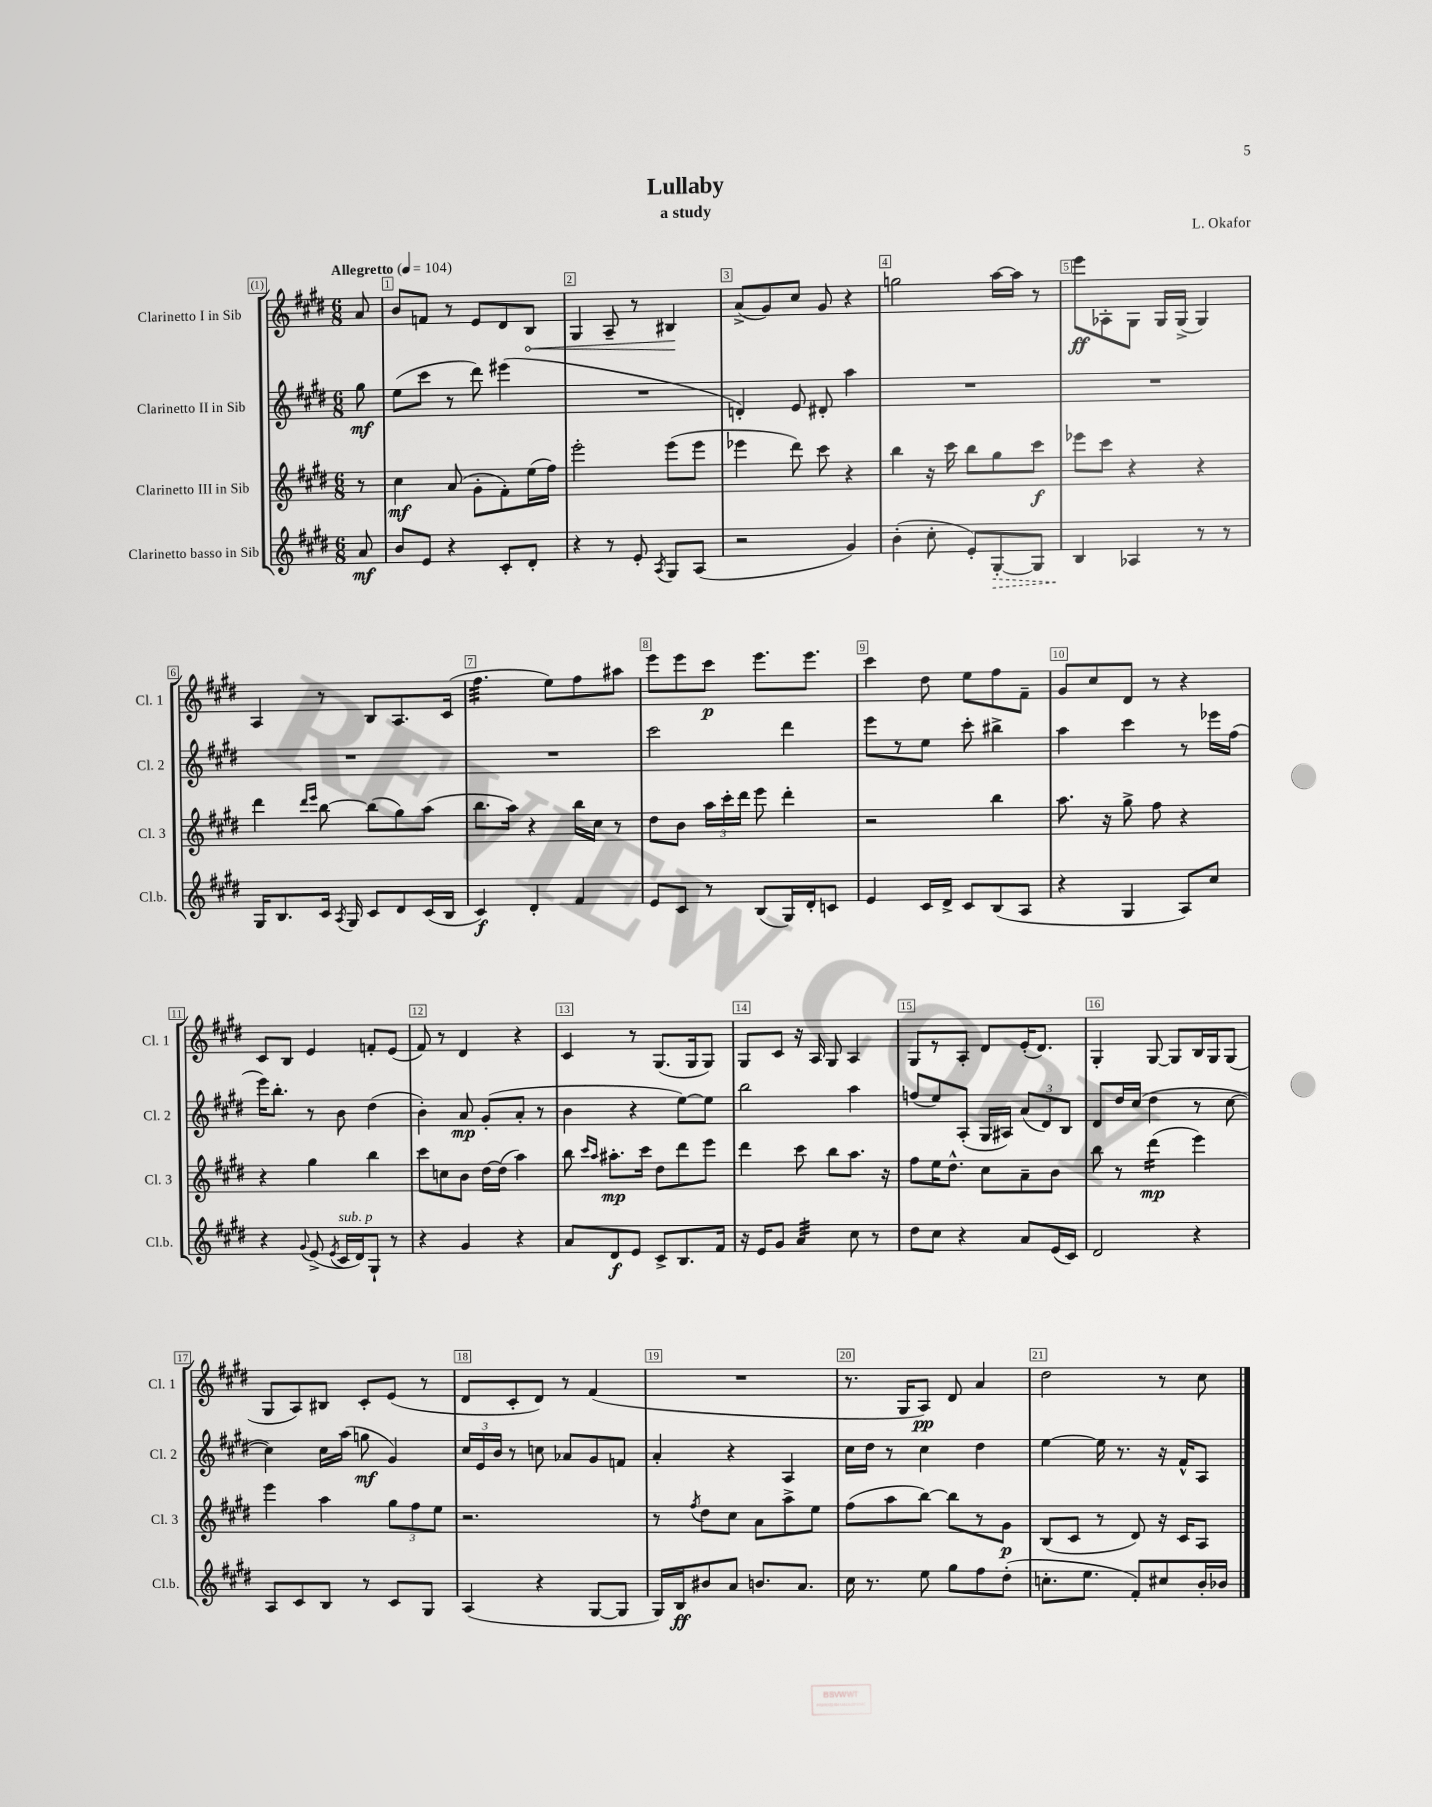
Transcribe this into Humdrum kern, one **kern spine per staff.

**kern	**kern	**kern	**kern
*staff4	*staff3	*staff2	*staff1
*clefG2	*clefG2	*clefG2	*clefG2
*k[f#c#g#d#]	*k[f#c#g#d#]	*k[f#c#g#d#]	*k[f#c#g#d#]
*M6/8	*M6/8	*M6/8	*M6/8
*MM104	*MM104	*MM104	*MM104
8a	8r	8gg#	8a
=	=	=	=
8b	4cc#	(8ee	8b
8e	.	8ccc#	8f
4r	(8a	8r	8r
.	8g#'	8ddd#)	8e
8c#'	8f#')	(4eee#	8d#
8d#'	(16ee	.	8B
.	16ff#)	.	.
=	=	=	=
4r	2eee'	2.r	4G#
8r	.	.	8A~
8e'	.	.	8r
8qA	.	.	.
8G#	(8eee	.	4B#
(8A	8eee	.	.
=	=	=	=
2r	4eee-	4d')	(8a^
.	.	.	8g#)
.	8ddd#)	8e	8cc#
.	8ccc#	8d#'	8g#
4g#)	4r	4aa	4r
=	=	=	=
(4b'	4bb	2.r	2gg
8cc#'	16r	.	.
.	16ccc#	.	.
8e')	8bb	.	.
[8G#'	8gg#	.	[16aa
.	.	.	16aa]
8G#]	8ccc#	.	8r
=	=	=	=
4B	8eee-	2.r	8eee
.	8ccc#	.	8A-'
4A-	4r	.	8G#
.	.	.	16G#
.	.	.	(16G#^
8r	4r	.	4G#)
8r	.	.	.
=	=	=	=
16G#	4ddd#	2.r	4A
8.B	.	.	.
.	16qqddd#	.	.
.	16qqeee	.	.
16c#	[8bb	.	8r
8qA	.	.	.
16G#	.	.	.
8c#	(8bb]	.	8B
8d#	8gg#)	.	8.A
(16c#	(8aa	.	.
16B	.	.	(16c#
=	=	=	=
4c#)	8.bb	2.r	4.ff#
.	16aa)	.	.
4d#'	4r	.	.
.	.	.	8ee)
4f#	16bb	.	8ff#
.	16cc#	.	.
.	8r	.	8aa#
=	=	=	=
8e	8dd#	2ccc#	8eee
8c#	8b	.	8eee
8r	24aa	.	8ccc#
.	24ccc#'	.	.
.	24ddd#	.	.
(8B	8eee	.	8.eee
16G#)	4ddd#'	4ddd#	.
16d#'	.	.	8.eee
8c	.	.	.
=	=	=	=
4e	2r	8eee	4ccc#
.	.	8r	.
16c#	.	8ee	8dd#
16d#^	.	.	.
8c#	.	8ccc#'	8ee
(8B	4bb	4bb#^	8ff#
8A	.	.	8f#~
=	=	=	=
4r	8.aa	4aa	8g#
.	.	.	8cc#
.	16r	.	.
4G#	8gg#^	4ccc#	8d#
.	8ff#	.	8r
8A)	4r	8r	4r
8cc#	.	16eee-	.
.	.	(16ff#	.
=	=	=	=
4r	4r	16eee)	8c#
.	.	8.bb'	.
.	.	.	8B
8qqg#	.	.	.
(8e^	4gg#	8r	4e
8qe	.	.	.
16c#	.	8b	.
16d#)	.	.	.
8G#`	4bb	(4dd#	8f'
8r	.	.	(8e
=	=	=	=
4r	8ccc#	4b')	8f#)
.	8cc	.	8r
4g#	8b	8a	4d#
.	[16dd#	(8g#'	.
.	(16dd#]	.	.
4r	4aa)	8a'	4r
.	.	8r	.
=	=	=	=
8a	8bb	4b	4c#
.	16qqccc#	.	.
.	16qqaa	.	.
8d#	8.aa#'	.	.
8e	.	4r	8r
.	16ccc#	.	.
8c#^	8dd#	.	(8.G#
8.B	8ddd#	[8ee)	.
.	.	.	16G#
.	8eee	8ee]	8G#)
16f#	.	.	.
=	=	=	=
16r	4ddd#	2bb	8G#
16e	.	.	.
8g#	.	.	8c#
4a	8ccc#	.	16r
.	.	.	16A
.	8bb	.	8G#
8cc#	8.aa	4aa	4A
8r	.	.	.
.	16r	.	.
=	=	=	=
8dd#	8ff#	(8ff	8G#
8cc#	16ee	8ee)	8r
.	8.dd#^^	.	.
4r	.	(8A'	8A'
.	8cc#	16G#	8d#
.	.	16A#)	.
8a	8a~	(12a	(16e'
.	.	.	8.d#)
.	.	12d#)	.
(16e	8b	.	.
.	.	12B	.
16c#)	.	.	.
=	=	=	=
2d#	8bb	8d#	4G#'
.	8r	16dd#	.
.	.	(16cc#	.
.	(4ddd#	4dd#	[8G#
.	.	.	8G#]
4r	4eee)	8r	16B
.	.	.	16G#
.	.	[8cc#	(8G#
=	=	=	=
8A	4eee	4cc#])	8G#
8c#	.	.	8A)
8B	4aa	16cc#	8B#
.	.	(16aa	.
8r	.	8gg	8c#'
8c#	12gg#	4g#)	(8e
.	12ff#	.	.
8G#	.	.	8r
.	12ee	.	.
=	=	=	=
(4A	2.r	24cc#	8d#
.	.	24e	.
.	.	24b	.
.	.	8r	8c#'
4r	.	8cc	8d#)
.	.	8a-	8r
[8G#	.	8g#	(4f#
8G#]	.	8f	.
=	=	=	=
16G#)	8r	4a'	2.r
16B	.	.	.
.	8qff#	.	.
8b#	8dd#	.	.
8a	8cc#	4r	.
8.b	8a	.	.
.	8aa^	4A	.
8.a	.	.	.
.	8ee	.	.
=	=	=	=
16cc#	(8ff#	16cc#	8.r
8.r	.	16dd#	.
.	8aa	8r	.
.	.	.	16G#
8ee	[8bb)	4cc#	8A)
8gg#	8bb]	.	8d#
8ff#	8r	4dd#	4a
(8dd#'	8g#	.	.
=	=	=	=
8.cc'	(8B	[4ee	2dd#
.	8c#	.	.
8.ee	.	.	.
.	8r	16ee]	.
.	.	8.r	.
8f#')	8d#)	.	.
8cc#	16r	16r	8r
.	16c#	16f#^^	.
16b'	8A	8A	8cc#
16b-	.	.	.
==	==	==	==
*-	*-	*-	*-
